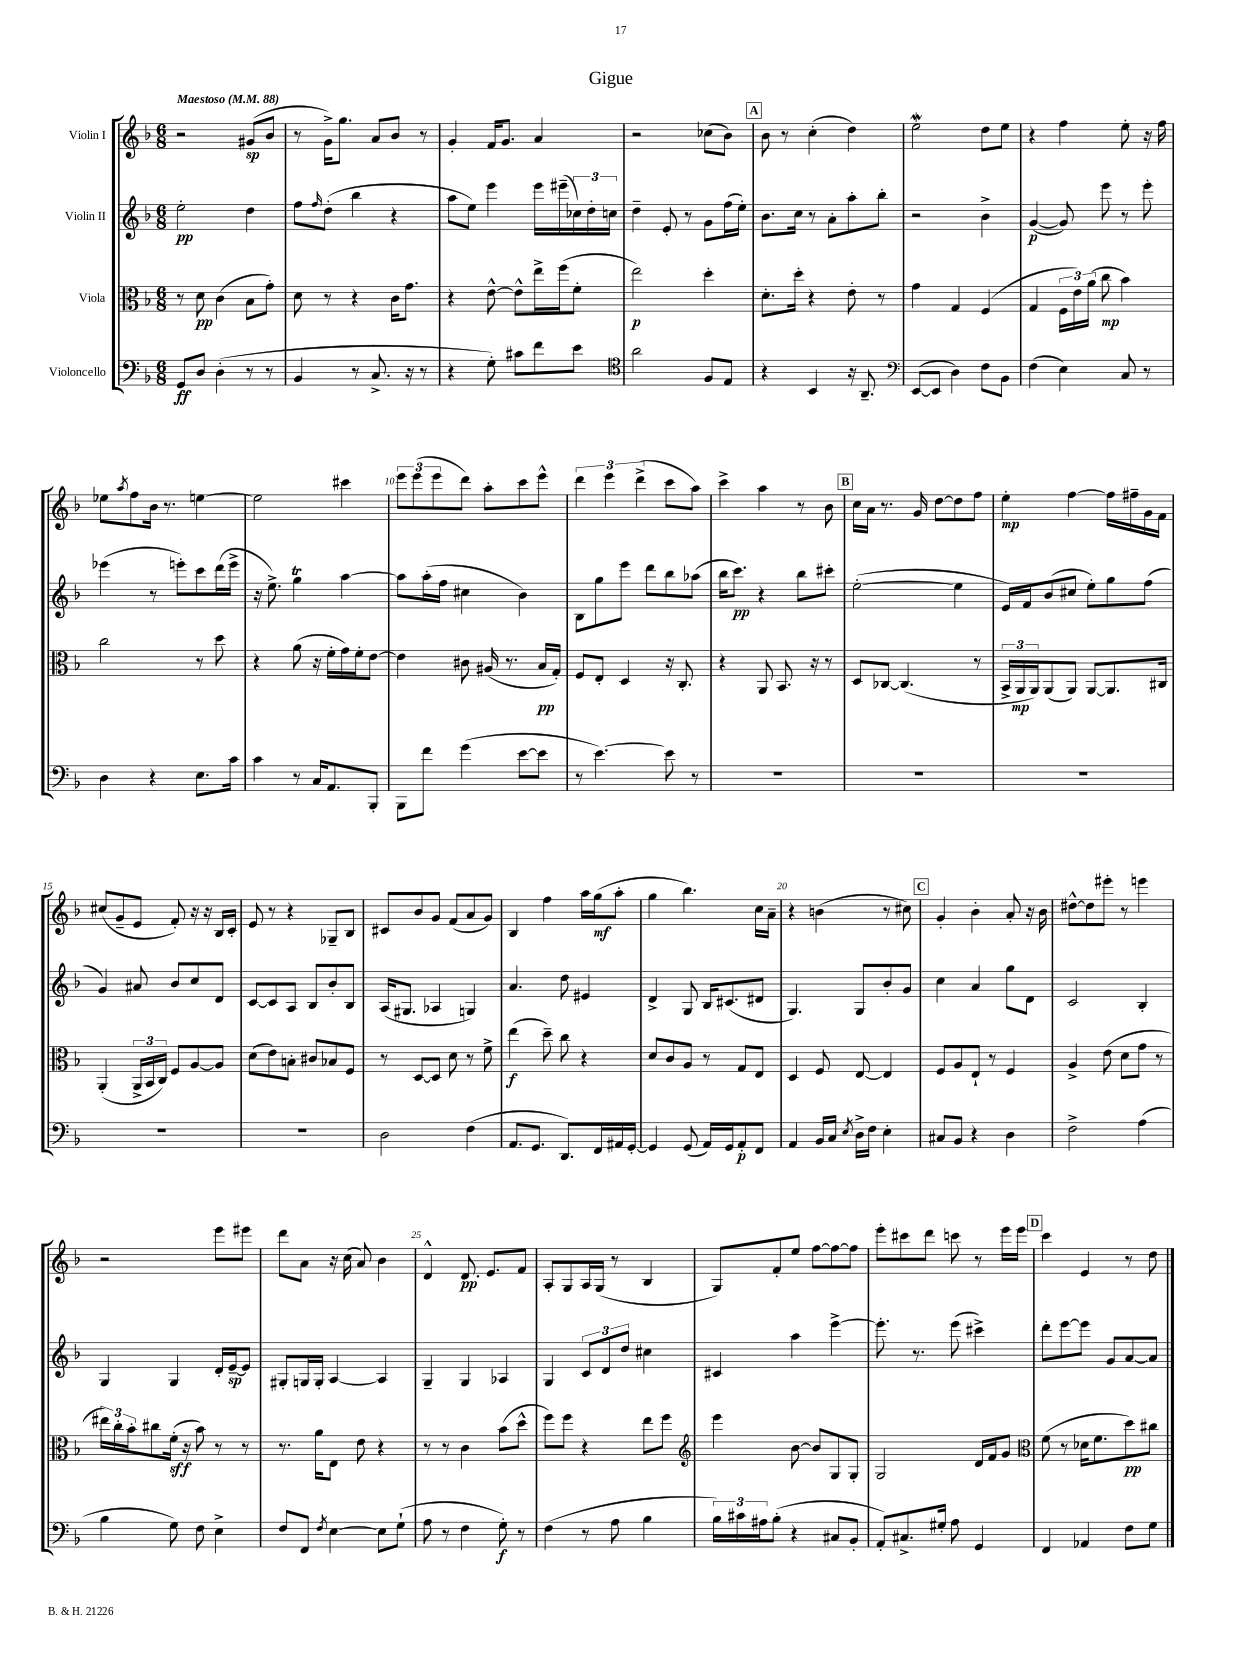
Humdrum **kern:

**kern	**kern	**kern	**kern
*staff4	*staff3	*staff2	*staff1
*clefF4	*clefC3	*clefG2	*clefG2
*k[b-]	*k[b-]	*k[b-]	*k[b-]
*M6/8	*M6/8	*M6/8	*M6/8
*MM88	*MM88	*MM88	*MM88
8GG	8r	2ee'	2r
8D	8d	.	.
(4D'	(4c	.	.
8r	8B-	4dd	(8g#
8r	8g')	.	8b-
=	=	=	=
4BB-	8d	8ff	8r
.	.	16qqff	.
.	8r	(8dd'	16g^)
.	.	.	8.gg
8r	4r	4bb-	.
8.C^	.	.	8a
.	16c	4r	8b-
16r	8.g	.	.
8r	.	.	8r
=	=	=	=
4r	4r	8aa	4g'
.	.	8ee)	.
8G')	[8e^^	4eee	16f
.	.	.	8.g
8c#	8e^^]	.	.
8f	16ee^	16eee	4a
.	(16ff	(16eee#~	.
8e	8f'	24cc-)	.
.	.	24dd'	.
.	.	24cc	.
=	=	=	=
*clefC4	*	*	*
2a	2ee)	4dd~	2r
.	.	8e'	.
.	.	8r	.
8F	4dd'	8g	(8cc-
8E	.	(16ff	8b-)
.	.	16ee')	.
=	=	=	=
4r	8.d'	8.b-	8b-
.	.	.	8r
.	16dd'	16cc	.
4BB-	4r	8r	(4cc'
.	.	8a'	.
16r	8e'	8aa'	4dd)
8.AA~	.	.	.
.	8r	8bb-'	.
=	=	=	=
*clefF4	*	*	*
([8EE	4g	2r	2ee
8EE]	.	.	.
4D)	4G	.	.
8F	(4F	4b-^	8dd
8BB-	.	.	8ee
=	=	=	=
(4F	4G	([4g	4r
4E)	24F	8g])	4ff
.	24e)	.	.
.	(24a	.	.
.	8cc	8eee	.
8C	4b-)	8r	8ee'
8r	.	8eee'	16r
.	.	.	16ff
=	=	=	=
4D	2cc	(4eee-	8ee-
.	.	.	8qaa
.	.	.	8ff
4r	.	8r	16b-
.	.	.	8.r
.	.	8eee')	.
8.E	8r	8ccc	[4ee
.	8dd	(16ddd	.
16c	.	16eee^	.
=	=	=	=
4c	4r	16r	2ee]
.	.	8.ee^)	.
8r	(8a	4gg	.
16C	16r	.	.
8.AA	16f'	.	.
.	16g)	[4aa	4ccc#
.	16f'	.	.
8BBB-'	[8e	.	.
=	=	=	=
8BBB-	4e]	8aa]	12eee
.	.	.	(12eee
8f	.	(16aa'	.
.	.	.	12eee
.	.	16ff	.
(4g	8c#	4cc#	8ddd)
.	(16A#	.	8aa'
.	8.r	.	.
[8e	.	4b-)	8ccc
8e]	16B-	.	8eee^^
.	16G')	.	.
=	=	=	=
8r	8F	8B-	6ddd
[4.e)	8E'	8gg	.
.	.	.	6eee
.	4D	8eee	.
.	.	.	(6ddd^
.	.	8ddd	.
8e]	16r	8bb-	8ccc
.	8.C'	.	.
8r	.	(8aa-	8aa)
=	=	=	=
2.r	4r	16bb-	4ccc^
.	.	8.ccc)	.
.	8AA	4r	4aa
.	8.BB-	.	.
.	.	8bb-	8r
.	16r	.	.
.	8r	8ccc#'	8b-
=	=	=	=
2.r	8D	([2ee'	16cc
.	.	.	16a
.	[8C-	.	8.r
.	(4.C-]	.	.
.	.	.	16g
.	.	.	[8dd
.	.	4ee]	8dd]
.	8r	.	8ff
=	=	=	=
2.r	24BB-^	16e)	4ee'
.	24AA	.	.
.	.	16f	.
.	24AA)	.	.
.	(8AA	(8b-	.
.	8AA)	8cc#	[4ff
.	[8AA	8ee')	.
.	8.AA]	8gg	16ff]
.	.	.	16ff#~
.	.	(8ff	16g
.	16C#	.	16f
=	=	=	=
2.r	(4AA'	4g)	(8cc#
.	.	.	8g~
.	24AA^	8a#	8e
.	24BB-	.	.
.	24C)	.	.
.	8F	8b-	8f')
.	[8A	8cc	16r
.	.	.	16r
.	8A]	8d	16B-
.	.	.	16c'
=	=	=	=
2.r	(8d	[8c	8e
.	8e)	8c]	8r
.	8B'	8A	4r
.	8c#	8B-	.
.	8B-	8b-'	8G-~
.	8F	8B-	8B-
=	=	=	=
2D	8r	(16A	8c#
.	.	8.G#	.
.	[8D	.	8b-
.	8D]	4A-	8g
.	8d	.	(8f
(4F	8r	4G)	8a
.	8f^	.	8g)
=	=	=	=
8.AA	(4ee	4.a	4B-
8.GG	.	.	.
.	8dd~)	.	4ff
8.DD)	8cc	8dd	.
.	4r	4e#	16aa
16FF	.	.	(16gg
16AA#	.	.	8aa'
[16GG'	.	.	.
=	=	=	=
4GG]	8d	4d^	4gg
.	8c	.	.
(8GG	8A	8G	4.bb-)
16AA)	8r	16B-	.
16GG	.	(8.c#	.
8AA'	8G	.	.
8FF	8E	8d#	16cc
.	.	.	16a~
=	=	=	=
4AA	4D	4.G)	4r
16BB-	8F	.	(4b
16C	.	.	.
8qE	.	.	.
16D^	[8E	8G	.
16F	.	.	.
4E'	4E]	8b-'	8r
.	.	8g	8cc#)
=	=	=	=
8C#	8F	4cc	4g'
8BB-	8A	.	.
4r	8E`	4a	4b-'
.	8r	.	.
4D	4F	8gg	8a'
.	.	8d	16r
.	.	.	16b-
=	=	=	=
2F^	4A^	2c	[8dd#^^
.	.	.	8dd#]
.	(8e	.	8eee#'
.	8d	.	8r
(4A	8g	4B-'	4eee
.	8r	.	.
=	=	=	=
4B-	24ee#)	4G	2r
.	24cc'	.	.
.	24b-'	.	.
.	8cc#	.	.
8G)	(16f'	4G	.
.	16r	.	.
8F	8b-)	.	.
4E^	8r	16d'	8eee
.	.	[16e~	.
.	8r	8e]	8eee#
=	=	=	=
8F	8.r	8G#'	8ddd
8FF	.	16G	8a
.	16a	16G'	.
8qF	.	.	.
[4E	8E	[4A	16r
.	.	.	(16cc
.	8e	.	8a)
8E]	4r	4A]	4b-
(8G`	.	.	.
=	=	=	=
8A	8r	4G~	4d^^
8r	8r	.	.
4F	4c	4G	8.d
.	.	.	8.e
8G')	(8b-	4A-	.
8r	8dd^^	.	8f
=	=	=	=
(4F	8ff)	4G	8A'
.	8ff	.	8G
8r	4r	12c	16A
.	.	.	(16G
.	.	12d	.
8A	.	.	8r
.	.	12dd	.
4B-	8ee	4cc#	4B-
.	8ff	.	.
=	=	=	=
*	*clefG2	*	*
24B-)	4eee	4c#	8G)
24c#	.	.	.
24A#	.	.	.
(8B-'	.	.	8f'
4r	[8b-	4aa	8ee
.	8b-]	.	[8ff
8C#	8G	[4eee^	8ff_
8BB-'	8G'	.	8ff]
=	=	=	=
8AA')	2G	8.eee']	8eee'
8.C#^	.	.	8ccc#
.	.	8.r	.
.	.	.	8ddd
16G#'	.	.	.
8A	.	(8eee	8ccc
4GG	16d	4ccc#^)	8r
.	16f	.	.
.	8g	.	16eee
.	.	.	16eee
=	=	=	=
*	*clefC3	*	*
4FF	(8f	8ddd'	4ccc
.	8r	[8eee	.
4AA-	16d-	8eee]	4e
.	8.f	.	.
.	.	8g	.
8F	8dd)	[8a	8r
8G	8cc#	8a]	8dd
==	==	==	==
*-	*-	*-	*-
